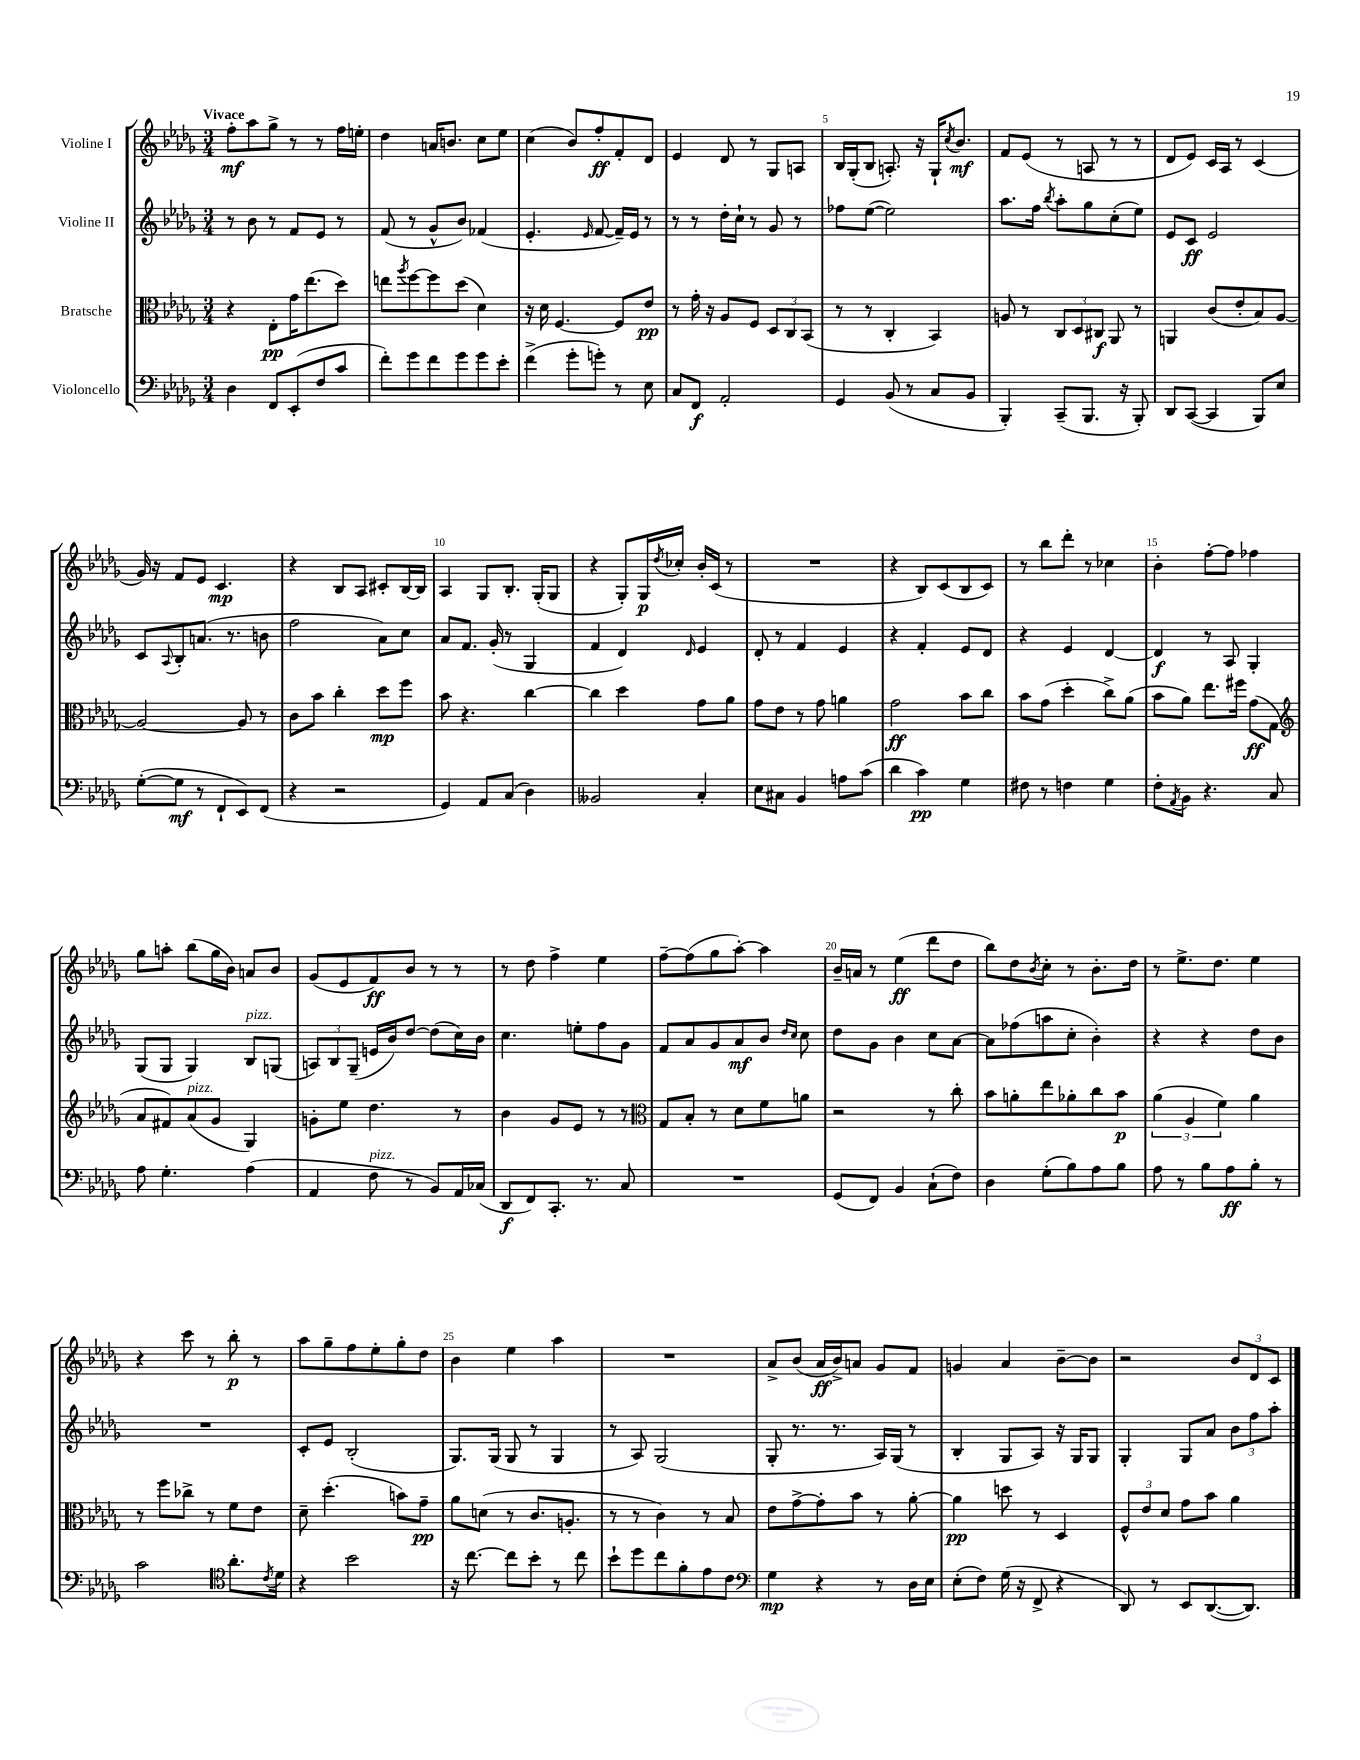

**kern	**kern	**kern	**kern
*staff4	*staff3	*staff2	*staff1
*clefF4	*clefC3	*clefG2	*clefG2
*k[b-e-a-d-g-]	*k[b-e-a-d-g-]	*k[b-e-a-d-g-]	*k[b-e-a-d-g-]
*M3/4	*M3/4	*M3/4	*M3/4
4D-	4r	8r	8ff'
.	.	8b-	8aa-
8FF	8E-'	8r	8gg-^
(8EE-'	16g-	8f	8r
.	(8.ee-	.	.
8F	.	8e-	8r
8c	8dd-)	8r	16ff
.	.	.	16ee'
=	=	=	=
8f')	8ee	(8f	4dd-
.	8qaa-	.	.
8g-	[8ff	8r	.
8f	8ff]	8g-^^	16a
.	.	.	8.b
8g-	(8dd-	8b-)	.
8g-	4d-)	(4f-	8cc
8e-'	.	.	8ee-
=	=	=	=
(4f^	16r	4.e-'	(4cc
.	16d-	.	.
.	[4.F	.	.
8g-'	.	.	8b-)
.	.	16qqe-	.
8g')	.	[8f	8ff'
8r	8F]	16f~])	8f'
.	.	16e-	.
8E-	8e-	8r	8d-
=	=	=	=
8C	8r	8r	4e-
8FF	16g-'	8r	.
.	16r	.	.
2AA-'	8A-	16dd-'	8d-
.	.	16cc`	.
.	8F	8r	8r
.	12D-	8g-	8G-
.	12C	.	.
.	.	8r	8A
.	(12BB-	.	.
=	=	=	=
4GG-	8r	8ff-	16B-
.	.	.	(16G-'
.	8r	([8ee-	8B-
(8BB-	4C'	2ee-])	8.A')
8r	.	.	.
.	.	.	16r
8C	4BB-)	.	16G-`
.	.	.	8qcc
.	.	.	8.b-
8BB-	.	.	.
=	=	=	=
4BBB-')	8A	8.aa-	8f
.	8r	.	(8e-
.	.	16ff	.
.	.	8qbb-	.
(8CC~	12C	8aa-'	8r
.	12D-	.	.
8.BBB-	.	8gg-	8A
.	12C#	.	.
.	8AA-	(8cc'	8r
16r	.	.	.
8BBB-')	8r	8ee-)	8r
=	=	=	=
8DD-	4AA	8e-	8d-
([8CC	.	8c	8e-)
4CC]	(8c	2e-	16c
.	.	.	16A-
.	8e-'	.	8r
8BBB-)	8B-)	.	(4c
8E-	[8A-	.	.
=	=	=	=
([8G-'	2A-_	8c	16g-)
.	.	.	16r
.	.	8qqA-	.
8G-]	.	8B-'	8f
8r	.	(8.a	8e-
8FF`	.	.	4.c
.	.	8.r	.
8EE-)	8A-]	.	.
(8FF	8r	8b	.
=	=	=	=
4r	8c	2ff	4r
.	8b-	.	.
2r	4cc'	.	8B-
.	.	.	8A-
.	8dd-	8a-)	8c#'
.	8ff	8cc	[16B-
.	.	.	16B-]
=	=	=	=
4GG-)	8b-	8a-	4A-
.	4.r	8.f	.
8AA-	.	.	8G-
.	.	(16g-'	.
(8C	.	8r	8.B-'
4D-)	[4cc	4G-	.
.	.	.	(16G-'
.	.	.	8G-
=	=	=	=
2BB--	4cc]	4f	4r
.	4dd-	4d-)	8G-')
.	.	.	16G-
.	.	.	8qdd-
.	.	.	16cc-'
.	.	16qqd-	.
4C'	8g-	4e-	16b-'
.	.	.	(16c
.	8a-	.	8r
=	=	=	=
8E-	8g-	8d-'	2.r
8C#	8e-	8r	.
4BB-	8r	4f	.
.	8g-	.	.
8A	4a	4e-	.
(8c	.	.	.
=	=	=	=
4d-	2g-	4r	4r
4c)	.	4f'	8B-)
.	.	.	(8c
4G-	8b-	8e-	8B-
.	8cc	8d-	8c)
=	=	=	=
8F#	8b-	4r	8r
8r	(8g-	.	8bb-
4F	4dd-'	4e-	8ddd-'
.	.	.	8r
4G-	8cc^)	[4d-	4cc-
.	(8a-	.	.
=	=	=	=
8F'	8b-	4d-]	4b-'
8qAA-	.	.	.
8BB-	8a-)	.	.
4.r	8.ee-	8r	[8ff'
.	.	8A-	8ff]
.	16ff#	.	.
.	(8g-	4G-'	4ff-
8C	8G-	.	.
=	=	=	=
*	*clefG2	*	*
8A-	8a-	(8G-	8gg-
4.G-'	8f#)	8G-	8aa'
.	(8a-	4G-)	(8bb-
.	8g-	.	16gg-
.	.	.	16b-)
(4A-	4G-)	8B-	8a
.	.	(8G	8b-
=	=	=	=
4AA-	8g'	12A)	(8g-
.	.	12B-	.
.	8ee-	.	8e-
.	.	(12G-~	.
8F	4.dd-	16e	8f)
.	.	16b-)	.
8r	.	[8dd-	8b-
8BB-)	.	(8dd-]	8r
16AA-	8r	16cc)	8r
(16C-	.	16b-	.
=	=	=	=
8DD-	4b-	4.cc	8r
8FF)	.	.	8dd-
8.CC'	8g-	.	4ff^
.	8e-	8ee'	.
8.r	.	.	.
.	8r	8ff	4ee-
8C	8r	8g-	.
=	=	=	=
*	*clefC3	*	*
2.r	8G-	8f	[8ff~
.	8B-'	8a-	(8ff]
.	8r	8g-	8gg-
.	8d-	8a-	[8aa-')
.	8f	8b-	4aa-]
.	.	16qqdd-	.
.	.	16qqcc	.
.	8a	8cc	.
=	=	=	=
(8GG-	2r	8dd-	16b-~
.	.	.	16a
8FF)	.	8g-	8r
4BB-	.	4b-	(4ee-
(8C`	8r	8cc	8ddd-
8F)	8cc'	[8a-	8dd-
=	=	=	=
4D-	8b-	8a-]	8bb-)
.	8a'	(8ff-	8dd-
.	.	.	8qb-
(8G-'	8ee-	8aa	8cc'
8B-)	8a-'	8cc'	8r
8A-	8cc	4b-')	8.b-'
8B-	8b-	.	.
.	.	.	16dd-
=	=	=	=
8A-	(6a-	4r	8r
8r	.	.	8.ee-^
.	6A-	.	.
8B-	.	4r	.
.	.	.	8.dd-
.	6f)	.	.
8A-	.	.	.
8B-'	4a-	8dd-	4ee-
8r	.	8b-	.
=	=	=	=
2c	8r	2.r	4r
.	8ff	.	.
.	8cc-^	.	8ccc
.	8r	.	8r
*clefC4	*	*	*
8.a-'	8f	.	8bb-'
.	8e-	.	8r
8qc	.	.	.
16d-	.	.	.
=	=	=	=
4r	8d-~	8c'	8aa-
.	(4.dd-'	8e-	8gg-~
2b-	.	(2B-'	8ff
.	.	.	8ee-'
.	8b)	.	8gg-'
.	8g-~	.	8dd-
=	=	=	=
16r	8a-	8.G-)	4b-
[8.cc	.	.	.
.	(8d	.	.
.	.	(16G-	.
8cc]	8r	8G-	4ee-
8b-'	8.c	8r	.
8r	.	4G-	4aa-
.	8.A'	.	.
8cc	.	.	.
=	=	=	=
8b-`	8r	8r	2.r
8dd-	8r	8A-)	.
8cc	4c)	(2G-	.
8f'	.	.	.
8e-	8r	.	.
8c	8B-	.	.
=	=	=	=
*clefF4	*	*	*
4G-	8e-	8G-'	8a-^
.	[8g-^	8.r	(8b-
4r	8g-']	.	16a-
.	.	8.r	16b-^)
.	8b-	.	8a
8r	8r	16A-)	8g-
.	.	(16G-	.
16D-	[8a-'	8r	8f
16E-	.	.	.
=	=	=	=
(8E-'	4a-]	4B-'	4g
8F)	.	.	.
(16G-	8dd	8G-	4a-
16r	.	.	.
8FF^	8r	8A-)	.
4r	4D-	16r	[8b-~
.	.	16G-	.
.	.	8G-	8b-]
=	=	=	=
8DD-)	12F^^	4G-'	2r
.	12e-	.	.
8r	.	.	.
.	12d-	.	.
8EE-	8g-	8G-	.
([8.DD-	8b-	8a-	.
.	4a-	12b-	12b-
8.DD-])	.	.	.
.	.	12ff	12d-
.	.	12aa-'	12c
==	==	==	==
*-	*-	*-	*-
